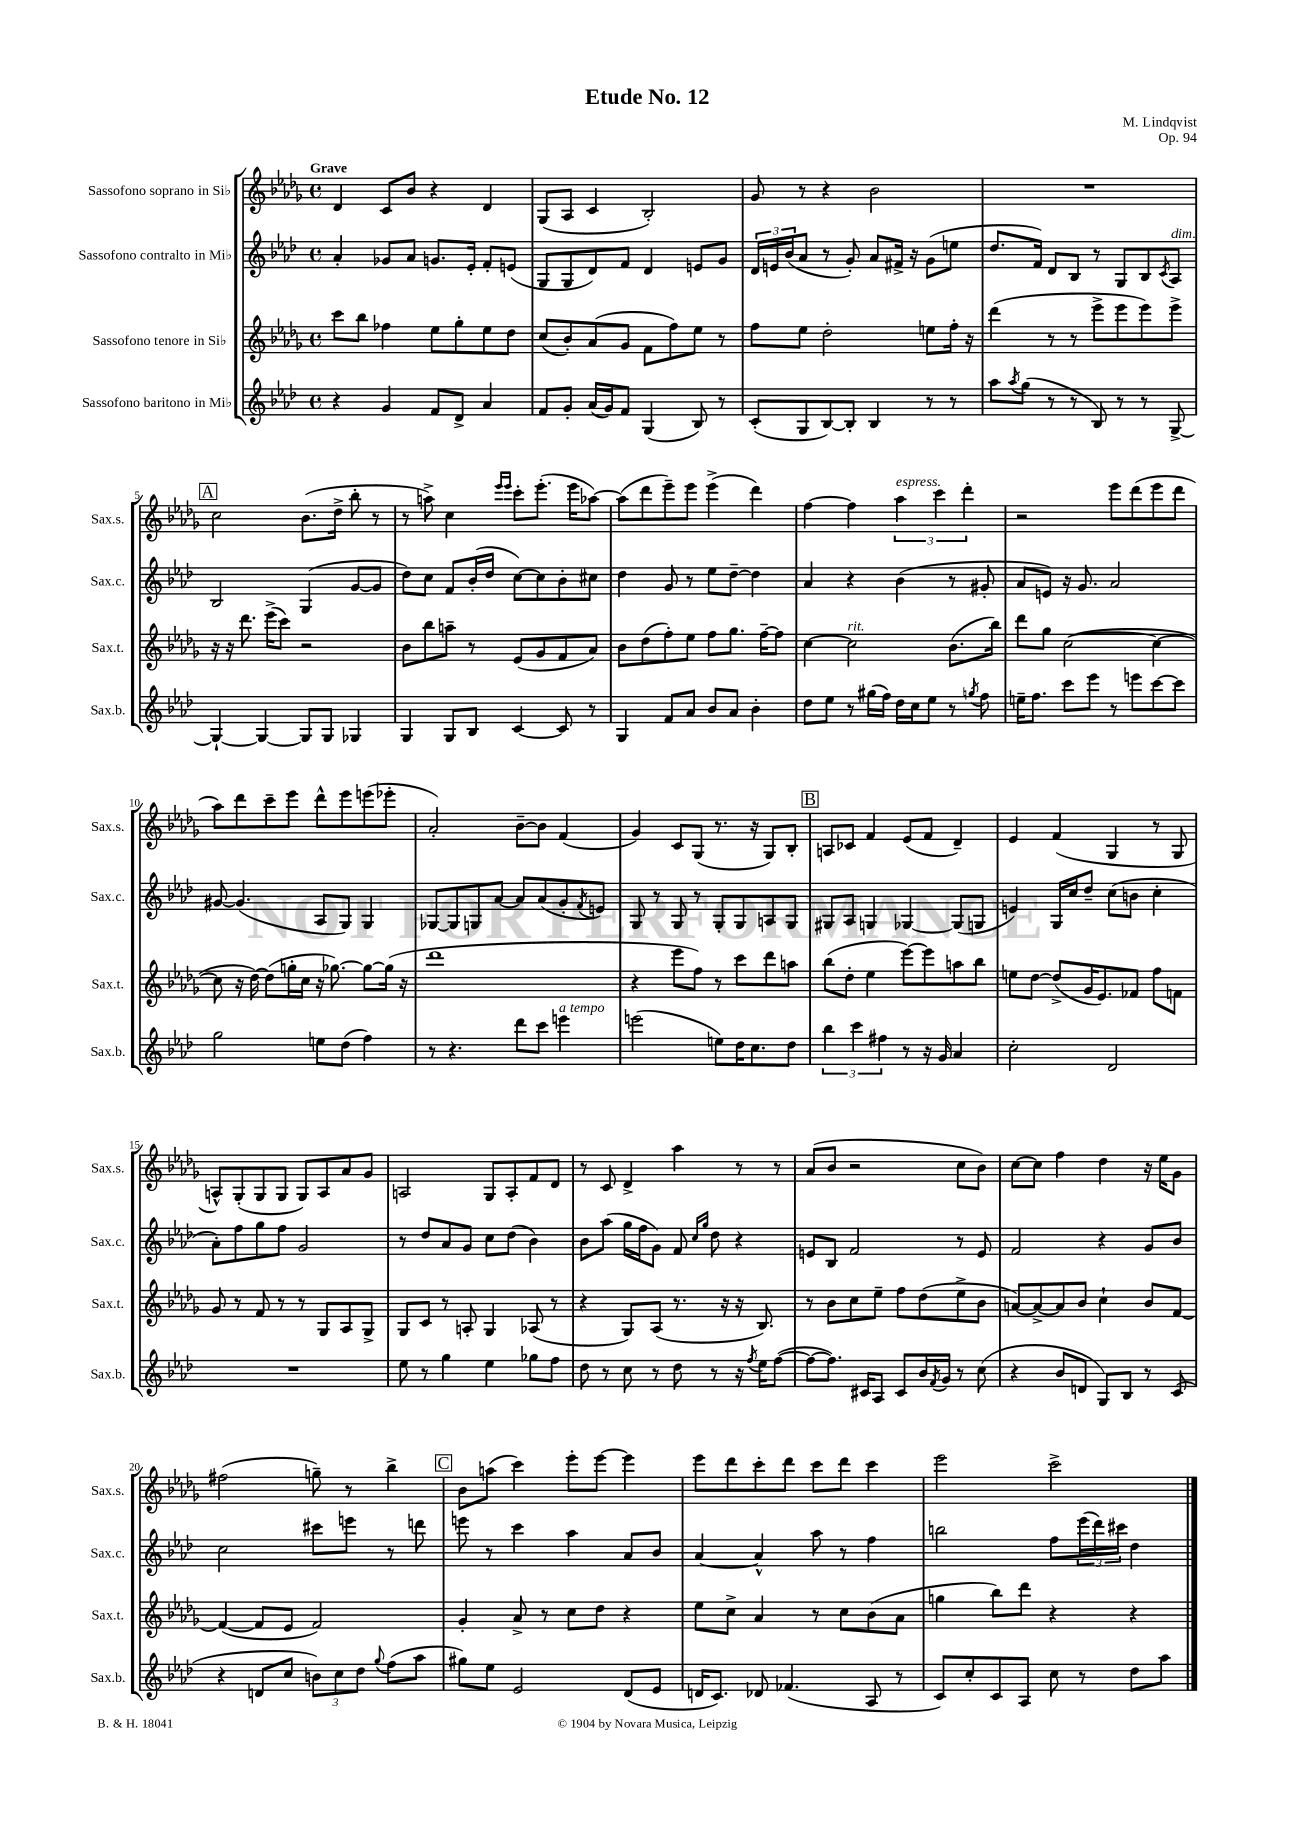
\header { title = "Etude No. 12" composer = "M. Lindqvist" opus = "Op. 94" }
<<
\new StaffGroup <<
\new Staff = "s0" \with { instrumentName = "Sassofono soprano in Sib" shortInstrumentName = "Sax.s." } {
    \clef treble \key des \major \defaultTimeSignature \time 4/4 \tempo "Grave"
    des'4 c'8 bes'8 r4 des'4 |
    ges8( aes8 c'4 bes2-.) |
    ges'8 r8 r4 bes'2 |
    R1 |
    \mark \markup { \box "A" } c''2 bes'8.( des''16-> bes''8-. r8 |
    r8 a''8->) c''4 \grace { ees'''16 ees'''16 } c'''8-. ees'''8.-.( ees'''16 aes''8~) |
    aes''8( des'''8 ees'''8--) ees'''8 ees'''4->( des'''4) |
    f''4~ f''4 \tuplet 3/2 { aes''4^\markup { \italic "espress." } c'''4 des'''4-. } |
    r2 ees'''8 des'''8( ees'''8 des'''8 |
    aes''8) des'''8 c'''8-- ees'''8 des'''8-^ ees'''8 e'''8( ees'''8-. |
    aes'2-.) bes'8~-- bes'8 f'4( |
    ges'4) c'8 ges8( r8. r16 ges8) bes8-. |
    \mark \markup { \box "B" } a8 ces'8 f'4 ees'8( f'8 des'4--) |
    ees'4 f'4( ges4 r8 ges8 |
    a8-^) ges8-.( ges8 ges8 ges8) a8 aes'8 ges'8 |
    a2 ges8 a8-. f'8 des'8 |
    r8 c'8 des'4-> aes''4 r8 r8 |
    aes'8( bes'8 r2 c''8 bes'8) |
    c''8~ c''8 f''4 des''4 r16 ees''16 ges'8 |
    fis''2( g''8--) r8 bes''4-> |
    \mark \markup { \box "C" } bes'8 a''8( c'''4) ees'''8-. ees'''8~ ees'''4 |
    ees'''8 des'''8 c'''8-. des'''8 c'''8 des'''8 c'''4 |
    ees'''2 c'''2-> \bar "|." |
}
\new Staff = "s1" \with { instrumentName = "Sassofono contralto in Mib" shortInstrumentName = "Sax.c." } {
    \clef treble \key aes \major \defaultTimeSignature \time 4/4
    aes'4-. ges'8 aes'8 g'8. ees'16-. f'8-. e'8( |
    g8 g8 des'8) f'8 des'4 e'8 g'8 |
    \tuplet 3/2 { des'16 e'16 bes'16( } aes'8 r8 g'8-.) aes'8 fis'16-> r16 g'8( e''8 |
    des''8. f'16) des'8 bes8 r8 g8 bes8 \acciaccatura { c'8 } aes8^\markup { \italic "dim." } |
    \mark \markup { \box "A" } bes2 g4( g'8~ g'8 |
    des''8) c''8 f'8 bes'16-.( des''16 c''8~) c''8 bes'8-. cis''8 |
    des''4 g'8 r8 ees''8 des''8~-- des''4 |
    aes'4 r4 bes'4( r8 gis'8-. |
    aes'8 e'8) r16 g'8. aes'2 |
    gis'8~ gis'4.( aes8 g8) g4 |
    ges8~ ges8 g8 aes'8~ aes'8 aes'8( g'8-. \acciaccatura { f'8 } e'8) |
    g8 r8 g8 r8 g8-. g8 a8 g8 |
    \mark \markup { \box "B" } gis8 aes8 g4 ges4~ ges8( g8 |
    e'4) g16 c''16 des''8-- c''8( b'8 c''4-. |
    aes'8-.) f''8 g''8 f''8 g'2 |
    r8 des''8 aes'8 g'8 c''8 des''8( bes'4) |
    bes'8 aes''8( g''16 f''16 g'8) f'8 \grace { c''16 g''16 } des''8 r4 |
    e'8 bes8 f'2 r8 e'8 |
    f'2 r4 g'8 bes'8 |
    c''2 cis'''8 e'''8 r8 d'''8 |
    \mark \markup { \box "C" } e'''8 r8 c'''4 aes''4 aes'8 bes'8 |
    aes'4~ aes'4-^ aes''8 r8 f''4 |
    b''2 f''8 \tuplet 3/2 { ees'''16( des'''16) cis'''16 } des''4 \bar "|." |
}
\new Staff = "s2" \with { instrumentName = "Sassofono tenore in Sib" shortInstrumentName = "Sax.t." } {
    \clef treble \key des \major \defaultTimeSignature \time 4/4
    c'''8 bes''8 fes''4 ees''8 ges''8-. ees''8 des''8 |
    c''8( bes'8-.) aes'8( ges'8 f'8 f''8) ees''8 r8 |
    f''8 ees''8 des''2-. e''8 f''16-. r16 |
    des'''4( r8 r8 ees'''8-> ees'''8 ees'''8) ees'''8-> |
    \mark \markup { \box "A" } r16 r16 des'''8. ees'''16->( c'''8) r2 |
    bes'8 bes''8 a''8-- r8 ees'8( ges'8 f'8 aes'8) |
    bes'8 des''8( f''8-.) ees''8 f''8 ges''8. f''16~-- f''8 |
    c''4~ c''2^\markup { \italic "rit." } bes'8.( bes''16) |
    des'''8 ges''8 c''2~( c''4~ |
    c''8 r16 des''16~) des''8( g''16-. c''16 r16 ges''8.~) ges''8~ ges''16( r16 |
    des'''1 |
    r4 ees'''8 f''8) r8 c'''8 des'''8 a''8 |
    \mark \markup { \box "B" } bes''8( des''8-. ees''4 ees'''8~) ees'''8 a''8 bes''8 |
    e''8 des''8~ des''8->( ges'16 ees'8.) fes'8 f''8 f'8 |
    ges'8 r8 f'8 r8 r8 ges8 aes8 ges8-> |
    ges8 c'8 r8 a8-. ges4 aes8( r8 |
    r4 ges8) aes8( r8. r16 r16 bes8.) |
    r8 bes'8 c''8 ees''8-- f''8 des''8( ees''8-> bes'8 |
    a'8~) a'8~-> a'8 bes'8 c''4-! bes'8 f'8~ |
    f'4~( f'8 ees'8 f'2) |
    \mark \markup { \box "C" } ges'4-. aes'8-> r8 c''8 des''8 r4 |
    ees''8 c''8-> aes'4 r8 c''8 bes'8( aes'8 |
    g''4 bes''8) des'''8 r4 r4 \bar "|." |
}
\new Staff = "s3" \with { instrumentName = "Sassofono baritono in Mib" shortInstrumentName = "Sax.b." } {
    \clef treble \key aes \major \defaultTimeSignature \time 4/4
    r4 g'4 f'8 des'8-> aes'4 |
    f'8 g'8-. aes'16( g'16) f'8 g4( bes8) r8 |
    c'8-.( g8 bes8~) bes8-. bes4 r8 r8 |
    aes''8 \acciaccatura { aes''8 } g''8( r8 r8 bes8) r8 r8 g8~-> |
    \mark \markup { \box "A" } g4~-! g4~ g8 g8 ges4 |
    g4 g8 bes8 c'4~ c'8 r8 |
    g4 f'8 aes'8 bes'8 aes'8 bes'4-. |
    des''8 ees''8 r8 gis''16( f''16) des''16 c''16 ees''8 r8 \acciaccatura { g''8 } f''8 |
    e''16-- f''8. c'''8 ees'''8 r8 e'''8 c'''8~ c'''8 |
    g''2 e''8 des''8( f''4) |
    r8 r4. des'''8 c'''8 e'''4^\markup { \italic "a tempo" } |
    e'''2( e''8) des''16 c''8. des''8 |
    \mark \markup { \box "B" } \tuplet 3/2 { bes''4 c'''4 fis''4 } r8 r16 g'16 aes'4 |
    c''2-. des'2 |
    R1 |
    ees''8 r8 g''4 ees''4 ges''8 f''8 |
    des''8 r8 c''8 r8 des''8 r8 r16 \acciaccatura { f''8 } ees''16 f''8~( |
    f''8~ f''8.) cis'16 aes8 cis'8 bes'16 \acciaccatura { f'8 } g'16 r8 c''8( |
    r4 bes'8 d'8 g8) bes8 r8 c'8( |
    r4 d'8 c''8 \tuplet 3/2 { b'8) c''8 des''8 } \appoggiatura { g''8 } f''8( aes''8 |
    \mark \markup { \box "C" } gis''8) ees''8 ees'2 des'8( ees'8 |
    d'16 c'8.) des'8 fes'4.( aes8 r8 |
    c'8) c''8-. c'8 aes8 c''8 r8 des''8 aes''8 \bar "|." |
}
>>
>>
